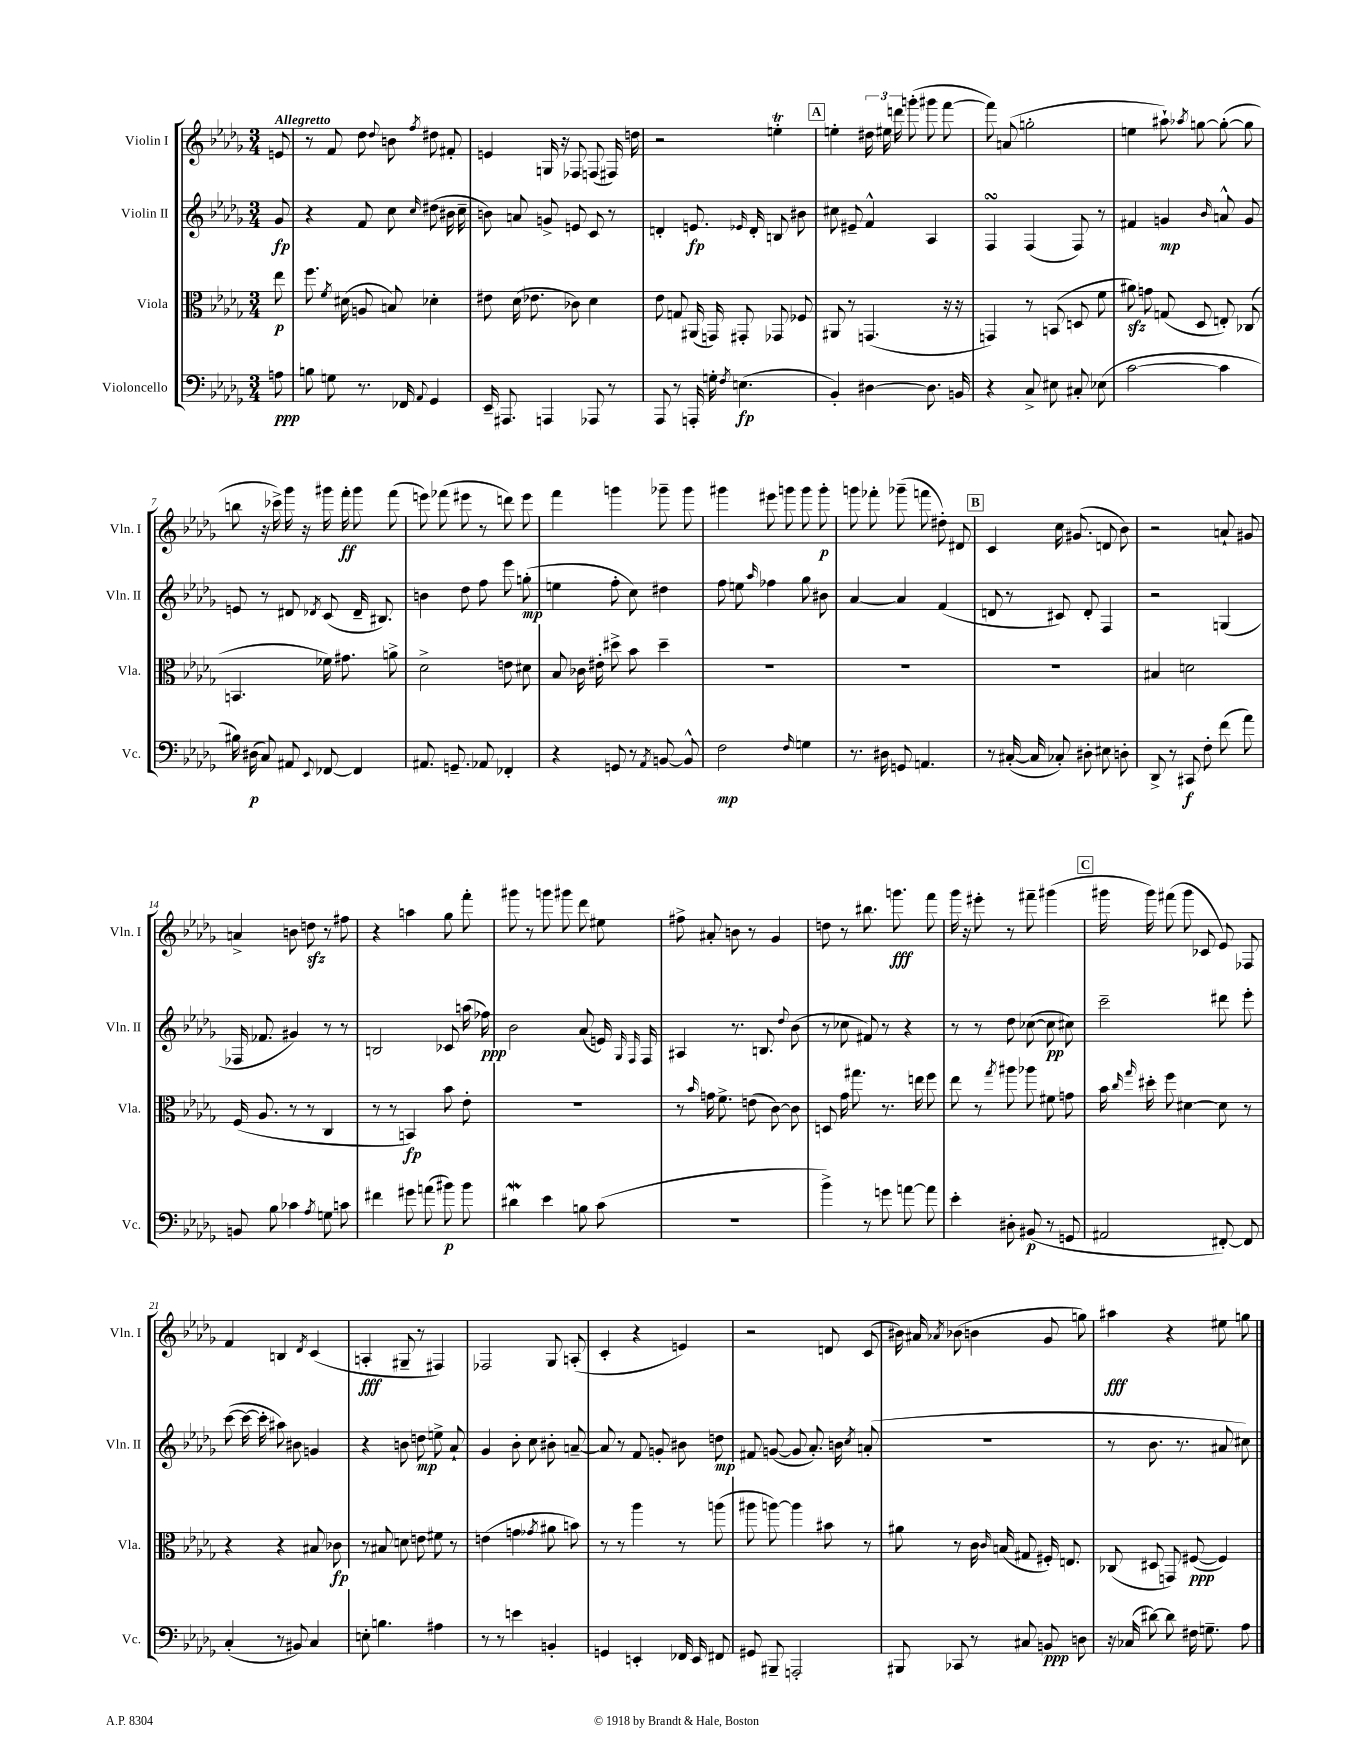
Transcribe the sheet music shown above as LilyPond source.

<<
\new StaffGroup <<
\new Staff = "s0" \with { instrumentName = "Violin I" shortInstrumentName = "Vln. I" } {
    \clef treble \key des \major \numericTimeSignature \time 3/4 \partial 8 \tempo "Allegretto"
    \autoBeamOff e'8 |
    r8 f'8 des''8 \appoggiatura { des''8 } b'8 \acciaccatura { f''8 } dis''8 fis'8-. |
    e'4 g16 r16 fes8 f8( fis16) d''16 |
    r2 e''4-.\trill |
    \mark \markup { \box "A" } e''4-. \tuplet 3/2 { dis''16 eis''16 d'''16 } g'''8-.( gis'''8 f'''8~ |
    f'''8) a'8( g''2-. |
    e''4 ais''8-!) \acciaccatura { aes''8 } g''8~ g''8~-.( g''8 |
    b''8 r16 ces'''16->) ges'''16 r16 gis'''16 f'''16-.\ff gis'''8 f'''8( |
    e'''8) fes'''8( eis'''8 r8 d'''8) eis'''8 |
    f'''4 g'''4 ges'''8-- ges'''8 |
    gis'''4 eis'''8 g'''8 g'''8 g'''8-.\p |
    g'''8 fes'''8-. ges'''8--( f'''8 dis''8-.) dis'8 |
    \mark \markup { \box "B" } c'4 c''16 gis'8.( d'8 bes'8) |
    r2 a'8-! gis'8 |
    a'4-> b'8 d''8\sfz r8 fis''8 |
    r4 a''4 ges''8 f'''8-. |
    gis'''8 r8 g'''8 gis'''8 des'''8 eis''8 |
    fis''8-> ais'8-. b'8 r8 ges'4 |
    d''8 r8 bis''8. g'''8.\fff f'''8 |
    ges'''16 r16 eis'''8-. r8 fis'''8-- gis'''4( |
    \mark \markup { \box "C" } gis'''16 gis'''16) fis'''8( gis'''8 ces'8 ees'8) fes8 |
    f'4 b4 \acciaccatura { des'8 } c'4( |
    a4-.\fff gis8-- r8 fis4) |
    fes2 ges8 a8-.( |
    c'4-. r4 e'4) |
    r2 d'8 c'8( |
    bis'16) ais'16 \acciaccatura { aes'8 } bes'8( b'4 ges'8 g''8) |
    ais''4\fff r4 eis''8 g''8 \bar "|." |
}
\new Staff = "s1" \with { instrumentName = "Violin II" shortInstrumentName = "Vln. II" } {
    \clef treble \key des \major \numericTimeSignature \time 3/4 \partial 8
    \autoBeamOff ges'8\fp |
    r4 f'8 c''8 \grace { c''16 } dis''8( bis'16 c''16-- |
    b'8) a'8 g'8-> e'8 c'8 r8 |
    d'4-. e'8.\fp \grace { ees'16 } d'16-. b8 bis'8 |
    \mark \markup { \box "A" } cis''8 eis'8-- f'4-^ aes4 |
    f4\turn f4( f8) r8 |
    fis'4 g'4\mp \grace { bes'16 } a'8-^ g'8 |
    e'8 r8 dis'8 \acciaccatura { des'8 } c'8( des'16-- bis8.) |
    b'4 des''8 f''8 ees'''8 g''8-.\mp( |
    e''4 f''8-. c''8) dis''4 |
    f''8 e''8 \grace { aes''16 } fes''4 ges''8 bis'8 |
    aes'4~ aes'4 f'4( |
    \mark \markup { \box "B" } d'8 r8 cis'8) d'8-. f4 |
    r2 g4( |
    fes16 fes'8. gis'4) r8 r8 |
    b2 ces'8 a''16( fes''16\ppp) |
    bes'2 aes'8( e'16) \grace { ges16 f16 } f16 |
    ais4 r8. b8. \appoggiatura { des''8 } bes'8( |
    r8 ces''8 fis'8) r8 r4 |
    r8 r8 des''8 ces''8~( ces''8\pp cis''8) |
    \mark \markup { \box "C" } c'''2-- dis'''8 ees'''8-. |
    c'''8~( c'''16~ c'''16-. ais''8) bis'8 g'4 |
    r4 b'8 d''8\mp e''8-> aes'8-! |
    ges'4 bes'8-. c''8 bis'8-. a'8~-- |
    a'8 r8 f'8 g'8-. bis'8 d''8\mp |
    fis'8 g'8~( g'8 aes'8.-.) b'16 \acciaccatura { c''8 } a'8-.( |
    R2. |
    r8 bes'8. r8. ais'8 cis''8) \bar "|." |
}
\new Staff = "s2" \with { instrumentName = "Viola" shortInstrumentName = "Vla." } {
    \clef alto \key des \major \numericTimeSignature \time 3/4 \partial 8
    \autoBeamOff ees''8\p |
    f''8. \acciaccatura { f'8 } dis'16( a8 b8) des'4-. |
    eis'8 des'16( ees'8. ces'8) des'4 |
    ees'8 g8 ais,16( g,16) gis,8-. ges,8 fes8 |
    \mark \markup { \box "A" } ais,8 r8 g,4.( r16 r16 |
    g,4) r8 b,8( d8 f'8 |
    ais'8\sfz) g'8 g8( des8 e8-.) ces8( |
    b,4. fes'16) gis'8. a'8-> |
    des'2-> e'8 dis'8 |
    bes8 ces'16 eis'16-. dis''8-> bes'8 dis''4-- |
    R2. |
    R2. |
    \mark \markup { \box "B" } R2. |
    bis4 d'2 |
    f16( aes8. r8 r8 c4 |
    r8 r8 b,4\fp) bes'8 ees'8-. |
    R2. |
    r8 \grace { bes'16 } g'16 f'8.-> e'8( c'8~) c'8 |
    d8 ges'16 gis''8. r8. e''16 f''8 |
    ees''8 r8 \acciaccatura { ges''8 } ais''8 aes''8 fis'8 g'8 |
    \mark \markup { \box "C" } bes'16 \grace { c''16 ges''16 } dis''16-. f''8 dis'4~ dis'8 r8 |
    r4 r4 bis8 ces'8\fp |
    r8 bis8 d'8 e'8 fis'8 r8 |
    e'4( g'4 \acciaccatura { ges'8 } ais'8 b'8) |
    r8 r8 aes''4 r8 a''8( |
    ais''8 a''8~) a''4 bis'8 r8 |
    ais'8 r8 c'16 \grace { c'16 } b16( gis8 fis16-.) e8. |
    ces8( dis8 g,8) fis8~\ppp( fis4) \bar "|." |
}
\new Staff = "s3" \with { instrumentName = "Violoncello" shortInstrumentName = "Vc." } {
    \clef bass \key des \major \numericTimeSignature \time 3/4 \partial 8
    \autoBeamOff a8\ppp |
    b8 g8 r8. fes,16 \appoggiatura { aes,8 } ges,4 |
    ees,16-- ais,,8. a,,4 aes,,8 r8 |
    aes,,8 r8 a,,16-. g16-. \acciaccatura { f8 } e4.\fp( |
    \mark \markup { \box "A" } bes,4-.) dis4~ dis8. b,16 |
    r4 c8-> eis8 cis8-. ees8( |
    c'2~ c'4 |
    bis16) dis16\p( c8) ais,8 \appoggiatura { ees,8 } fes,8~ fes,4 |
    ais,8. g,8.-- aes,8 fes,4-. |
    r4 g,8 r8 \acciaccatura { aes,8 } b,8~ b,8-^ |
    f2\mp \grace { f16 } g4 |
    r8. dis16 g,8 a,4. |
    \mark \markup { \box "B" } r8 cis16~-.( cis16 ces8-.) dis8-. eis8 d8-. |
    des,8-> r8 cis,8\f f8-. f'8( aes'8) |
    b,8 bes8 ces'4 \acciaccatura { aes8 } g8 c'8 |
    fis'4 gis'8 a'8( bis'8\p) bis'8 |
    dis'4\mordent ees'4 b8 c'8( |
    R2. |
    bes'4->) r8 g'8 a'8~ a'8 |
    ees'4-. dis8-. bis,8\p( r8 g,8 |
    \mark \markup { \box "C" } ais,2 fis,8~-.) fis,8 |
    c4-.( r8 bis,8) c4 |
    e8-. b4. ais4 |
    r8 r8 e'4 b,4-. |
    g,4 e,4-. fes,16 e,16 fis,8 |
    gis,8 bis,,8-- a,,2-. |
    bis,,8 ces,8 r8 cis8 b,8\ppp d8 |
    r16 ces16( dis'8~) dis'8 fis16 g8.-- aes8 \bar "|." |
}
>>
>>
